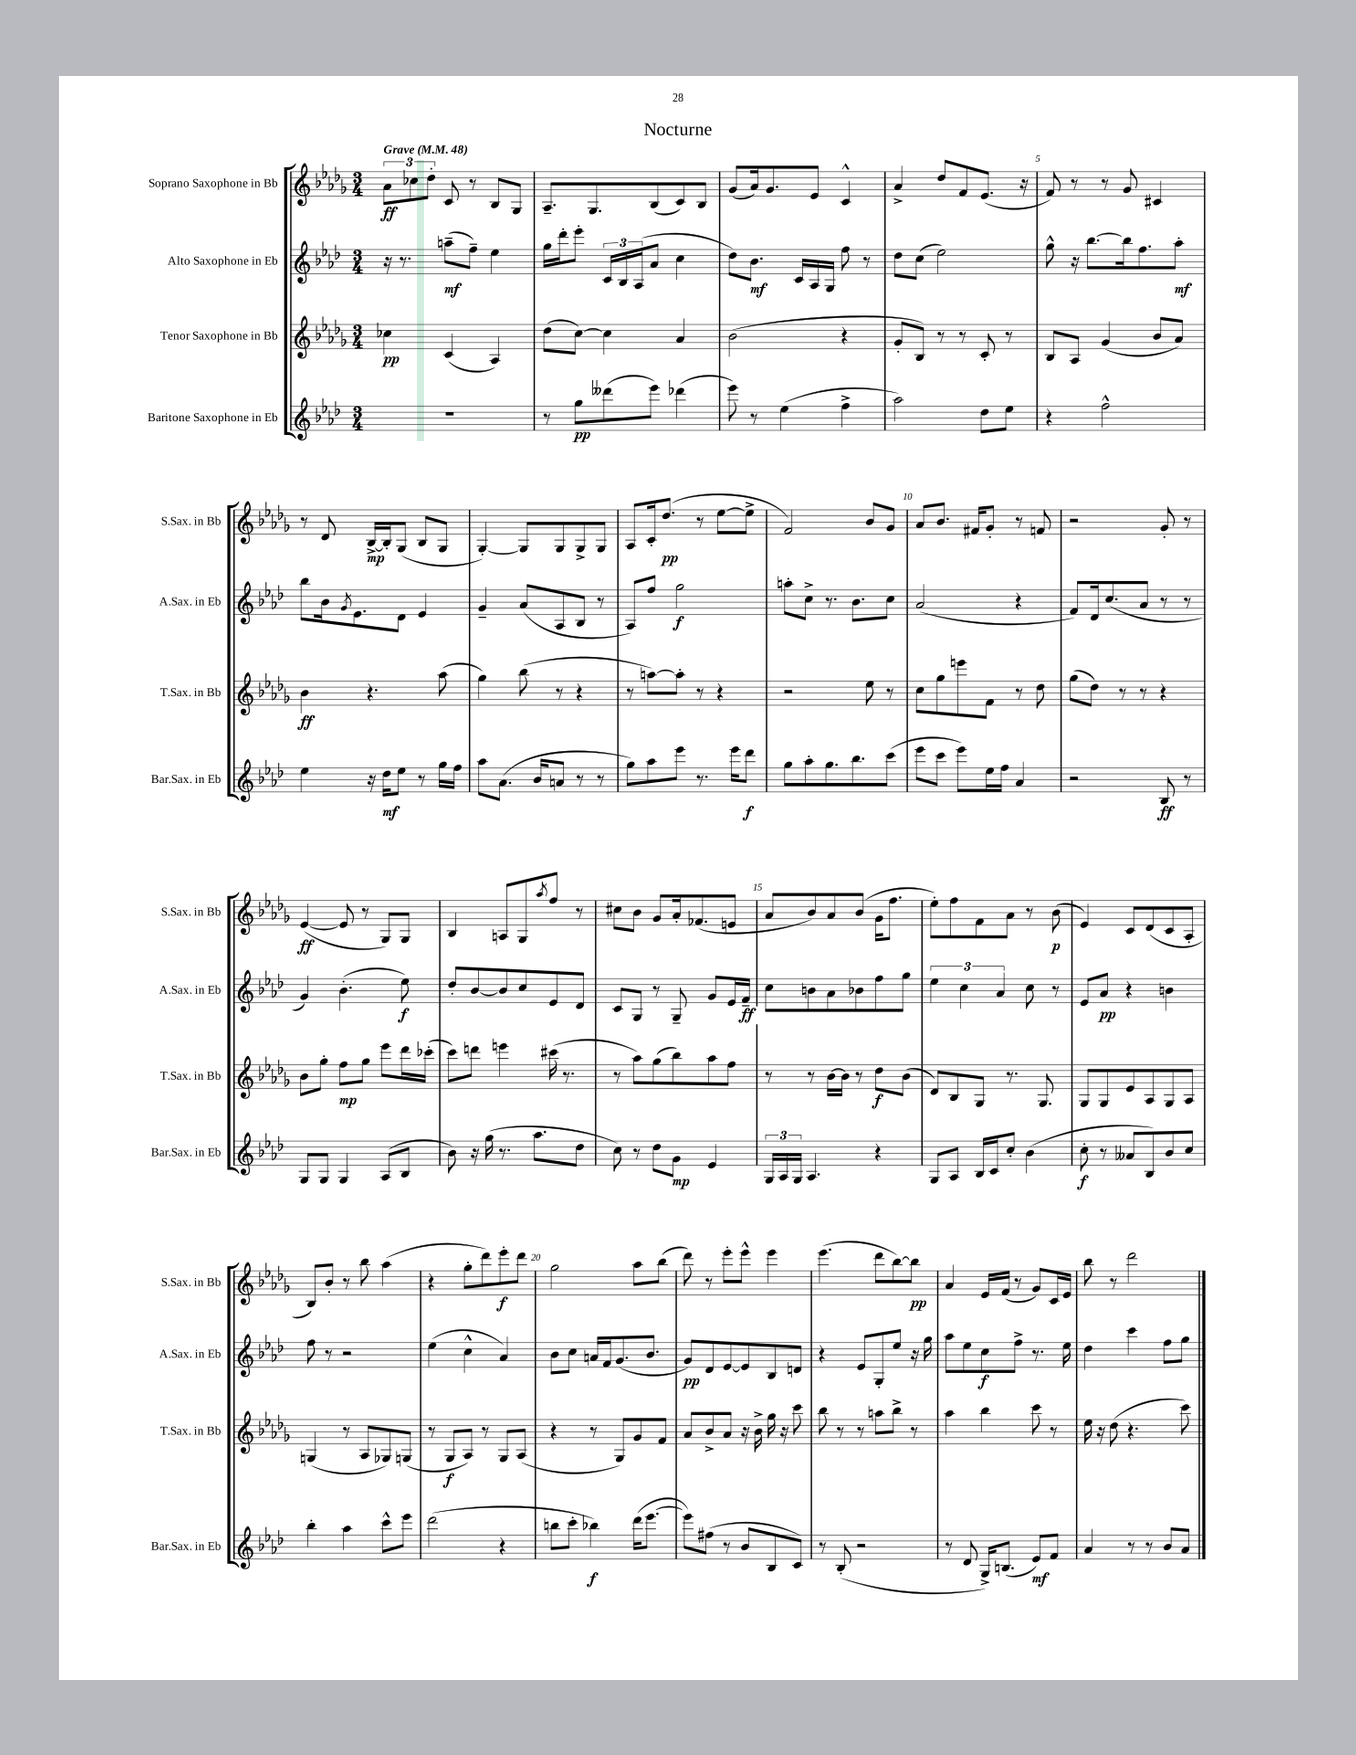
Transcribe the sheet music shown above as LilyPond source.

\header { title = "Nocturne" }
<<
\new StaffGroup <<
\new Staff = "s0" \with { instrumentName = "Soprano Saxophone in Bb" shortInstrumentName = "S.Sax. in Bb" } {
    \clef treble \key des \major \numericTimeSignature \time 3/4 \tempo "Grave" 4 = 48
    \tuplet 3/2 { aes'8\ff ces''8 des''8-. } c'8 r8 bes8 ges8 |
    aes8.-- ges8. bes8( c'8) bes8 |
    ges'8( aes'16) ges'8. ees'8 c'4-^ |
    aes'4-> des''8 f'8 ees'8.( r16 |
    f'8) r8 r8 ges'8 cis'4 |
    r8 des'8 bes16~->\mp bes16-. ges8( bes8 ges8 |
    ges4~-.) ges8 ges8 ges8-> ges8 |
    aes8 c'16-. des''8.\pp( r8 ees''8~ ees''8-> |
    f'2) bes'8 ges'8 |
    aes'8 bes'8. fis'16 ges'8-. r8 f'8 |
    r2 ges'8-. r8 |
    ees'4~\ff( ees'8 r8 ges8) ges8 |
    bes4 a8 ges8 \acciaccatura { aes''8 } f''8 r8 |
    cis''8 bes'8 ges'8 aes'16-. fes'8.( e'8 |
    aes'8 bes'8) aes'8 bes'8( ges'16 f''8. |
    ees''8-.) f''8 f'8 aes'8 r8 bes'8\p( |
    ees'4) c'8 des'8( c'8 aes8-. |
    bes8) bes'8-. r8 bes''8 aes''4( |
    r4 ges''8-. des'''8) ees'''8-.\f des'''8 |
    ges''2 aes''8 bes''8( |
    des'''8) r8 ees'''8-. ees'''8-^ ees'''4 |
    ees'''4.( des'''8 bes''8~) bes''8\pp |
    aes'4 ees'16 f'16( r8 ges'8) c'16 ees'16 |
    bes''8 r8 des'''2 \bar "|." |
}
\new Staff = "s1" \with { instrumentName = "Alto Saxophone in Eb" shortInstrumentName = "A.Sax. in Eb" } {
    \clef treble \key aes \major \numericTimeSignature \time 3/4
    r16 r8. a''8--\mf( f''8--) ees''4 |
    g''16 des'''16-. ees'''8-. \tuplet 3/2 { c'16 bes16 aes16( } aes'8 c''4 |
    des''8) bes'8.\mf c'16 aes16 g16 f''8 r8 |
    des''8 c''8( ees''2) |
    g''8-^ r16 bes''8.~ bes''16 f''8. aes''8-.\mf |
    bes''8 bes'16 \acciaccatura { g'8 } ees'8. des'8 ees'4 |
    g'4-- aes'8( aes8 bes8 r8 |
    aes8) f''8 g''2\f |
    a''8-. c''8-> r8. bes'8. c''8 |
    aes'2( r4 |
    f'8) des'16 c''8.( aes'8 r8 r8 |
    g'4) bes'4.-.( ees''8\f) |
    des''8-. bes'8~ bes'8 c''8 ees'8 des'8 |
    c'8 g8 r8 g8-- g'8 ees'16 f'16--\ff |
    c''8 b'8 aes'8 bes'8 f''8 g''8 |
    \tuplet 3/2 { ees''4 c''4 aes'4 } c''8 r8 |
    ees'8 aes'8\pp r4 b'4 |
    f''8 r8 r2 |
    ees''4( c''4-^ aes'4) |
    bes'8 c''8 a'16 f'16 g'8.( bes'8. |
    g'8\pp) des'8 ees'8~ ees'8 bes8 d'8 |
    r4 ees'8 g8-. ees''8 r16 g''16 |
    aes''8 ees''8 c''8\f f''8-> r8. ees''16 |
    des''4 c'''4 f''8 g''8 \bar "|." |
}
\new Staff = "s2" \with { instrumentName = "Tenor Saxophone in Bb" shortInstrumentName = "T.Sax. in Bb" } {
    \clef treble \key des \major \numericTimeSignature \time 3/4
    ces''4\pp c'4( aes4) |
    des''8( c''8~) c''4 aes'4 |
    bes'2( r4 |
    ges'8-. bes8) r8 r8 c'8-. r8 |
    bes8 aes8 ges'4( bes'8 aes'8) |
    bes'4\ff r4. aes''8( |
    ges''4) bes''8( r8 r4 |
    r8 a''8~) a''8-. r8 r4 |
    r2 ees''8 r8 |
    c''8 ges''8 e'''8 f'8 r8 des''8 |
    ges''8( des''8) r8 r8 r4 |
    bes'8 ges''8-. f''8\mp ges''8 ees'''8 des'''16 ces'''16-.( |
    c'''8) d'''8 e'''4 cis'''16( r8. |
    r8 aes''8) ges''8( bes''8) aes''8 f''8 |
    r8 r8 bes'16~ bes'16 r8 des''8\f bes'8( |
    des'8) bes8 ges8 r8. ges8. |
    ges8 ges8 ees'8 aes8 ges8 aes8 |
    g4( r8 aes8 ges8) g8( |
    r8 ges8\f aes8) r8 ges8 aes8( |
    r4 r8 ges8) ges'8 f'8 |
    aes'8 bes'8-> aes'8 r16 bes'16-> ges''16 r16 c'''8 |
    bes''8 r8 r8 a''8 bes''8-> r8 |
    aes''4 bes''4 c'''8 r8 |
    ees''16 r16 des''8( r4. c'''8) \bar "|." |
}
\new Staff = "s3" \with { instrumentName = "Baritone Saxophone in Eb" shortInstrumentName = "Bar.Sax. in Eb" } {
    \clef treble \key aes \major \numericTimeSignature \time 3/4
    R2. |
    r8 g''8\pp deses'''8( ees'''8) des'''4( |
    ees'''8) r8 ees''4( f''4-> |
    aes''2) des''8 ees''8 |
    r4 f''2-^ |
    ees''4 r16 des''16\mf ees''8 r8 g''16 f''16 |
    aes''8 aes'8.( bes'16 a'8 r8 r8 |
    g''8) aes''8 ees'''8 r8. ees'''16 des'''8\f |
    g''8 aes''8-. g''8. bes''8. c'''8( |
    ees'''8 c'''8 ees'''8) ees''16 f''16 aes'4 |
    r2 bes8\ff r8 |
    g8 g8 g4 aes8( bes8 |
    bes'8) r16 g''16( r8. aes''8. des''8 |
    c''8) r8 des''8 g'8\mp ees'4 |
    \tuplet 3/2 { g16 aes16 g16 } aes4. r4 |
    g8 aes8 bes16 c'16 c''8-. bes'4( |
    c''8-.\f r8 aeses'8 bes8) bes'8 c''8 |
    bes''4-. aes''4 c'''8-^ ees'''8 |
    des'''2( r4 |
    b''8 c'''8-. bes''4\f) des'''16( ees'''8.~ |
    ees'''8) fis''8( r8 bes'8 bes8 c'8) |
    r8 bes8-.( r2 |
    r8 des'8 g16->) b8.( ees'8\mf) f'8 |
    aes'4 r8 r8 bes'8 aes'8 \bar "|." |
}
>>
>>
\layout { \context { \Score \override BarNumber.break-visibility = ##(#f #t #t) barNumberVisibility = #(every-nth-bar-number-visible 5) } }
